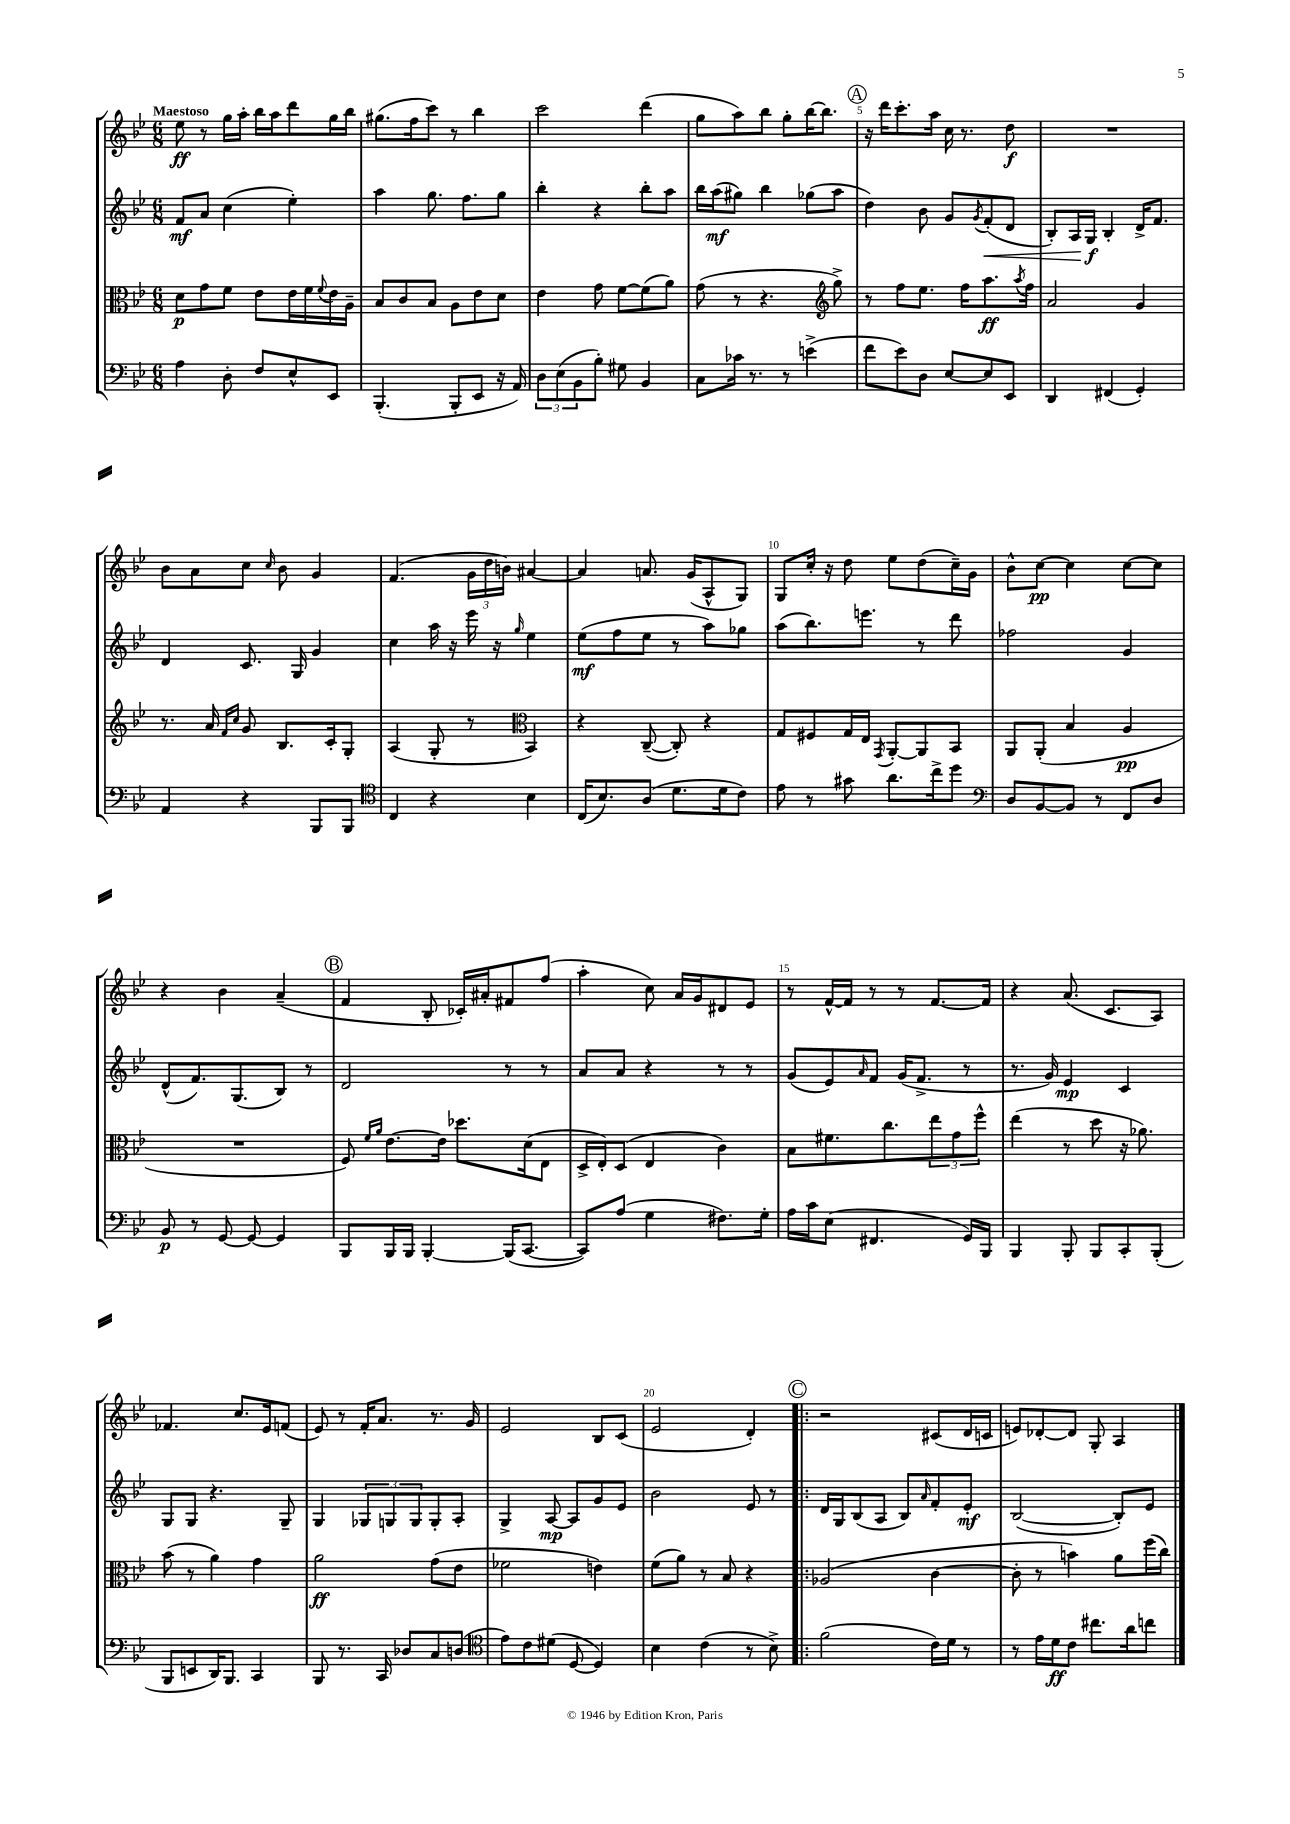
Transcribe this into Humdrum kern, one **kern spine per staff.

**kern	**dynam	**kern	**dynam	**kern	**dynam	**kern	**dynam
*part4	*part4	*part3	*part3	*part2	*part2	*part1	*part1
*staff4	*staff4	*staff3	*staff3	*staff2	*staff2	*staff1	*staff1
*clefF4	*	*clefC3	*	*clefG2	*	*clefG2	*
*k[b-e-]	*	*k[b-e-]	*	*k[b-e-]	*	*k[b-e-]	*
*M6/8	*	*M6/8	*	*M6/8	*	*M6/8	*
=1	=1	=1	=1	=1	=1	=1	=1
!	!	!	!	!	!	!LO:TX:a:B:t=Maestoso	!
4A\	.	8d\L	p	8f/L	mf	8ee-\	ff
.	.	8g\	.	8a/J	.	8r	.
8D'\	.	8f\J	.	(4cc\	.	16gg\LL	.
.	.	.	.	.	.	16aa'\JJ	.
8F/L	.	8e-\L	.	.	.	16bb-\LL	.
.	.	.	.	.	.	16aa\J	.
8E-^^/	.	16e-\L	.	4ee-'\)	.	8ddd\	.
.	.	16f\	.	.	.	.	.
.	.	8qqf/	.	.	.	.	.
8EE-/J	.	16e-\	.	.	.	16gg\L	.
.	.	16A~\JJ	.	.	.	16bb-\JJ	.
=2	=2	=2	=2	=2	=2	=2	=2
(4.BBB-'/	.	8B-/L	.	4aa\	.	(8.gg#X\L	.
.	.	8c/	.	.	.	.	.
.	.	.	.	.	.	16ff\k	.
.	.	8B-/J	.	8.gg\	.	8ccc\J)	.
8BBB-'/L	.	8A\L	.	.	.	8r	.
.	.	.	.	8.ff\L	.	.	.
8EE-/J	.	8e-\	.	.	.	4bb-\	.
16r	.	8d\J	.	8gg\J	.	.	.
16AA/)	.	.	.	.	.	.	.
=3	=3	=3	=3	=3	=3	=3	=3
12D\L	.	4e-\	.	4bb-'\	.	2ccc\	.
(12E-\	.	.	.	.	.	.	.
12BB-\	.	.	.	.	.	.	.
8B-'\J)	.	8g\	.	4r	.	.	.
8G#X\	.	[8f\L	.	.	.	.	.
4BB-/	.	(8f\]	.	8bb-'\L	.	(4ddd\	.
.	.	8a\J)	.	8aa\J	.	.	.
=4	=4	=4	=4	=4	=4	=4	=4
8C\L	.	(8g\	.	16bb-\LL	.	8gg\L	.
.	.	.	.	(16aa\J	mf	.	.
16c-X\Jk	.	8r	.	8gg#X\J)	.	8aa\)	.
8.r	.	.	.	.	.	.	.
.	.	4.r	.	4bb-\	.	8bb-\J	.
8r	.	.	.	.	.	8gg'\L	.
(4en^\	.	.	.	(8gg-X\L	.	[16bb-\K	.
.	.	.	.	.	.	8.bb-\J]	.
*	*	*clefG2	*	*	*	*	*
.	.	8gg^\)	.	8aa\J	.	.	.
!!LO:REH:place=s1:t=A
=5	=5	=5	=5	=5	=5	=5	=5
8f\L	.	8r	.	4dd\)	.	16r	.
.	.	.	.	.	.	16ddd\KL	.
8e-\)	.	8ff\L	.	.	.	8.ccc'\	.
8D\J	.	8.ee-\J	.	8b-\	.	.	.
.	.	.	.	.	.	16aa\Jk	.
[8E-/L	.	.	.	8g/L	.	16cc\	.
.	.	16ff\KL	.	.	.	8.r	.
.	.	.	.	8qg/	.	.	.
!	!	!	!	!	!LO:HP:b	!	!
8E-/]	.	8.aa\	ff	(8f'/	<	.	.
8EE-/J	.	.	.	8d/J	.	8dd\	f
.	.	8qaa/	.	.	.	.	.
.	.	16ff\Jk	.	.	.	.	.
=6	=6	=6	=6	=6	=6	=6	=6
4DD/	.	2a/	.	8B-'/L)	.	2.r	.
.	.	.	.	16A/L	.	.	.
.	.	.	.	16G/JJ	f	.	.
(4FF#X/	.	.	.	4B-'/	[	.	.
4GG'/)	.	4g/	.	16d^/KL	.	.	.
.	.	.	.	8.f/J	.	.	.
!!LO:LB:g=z
=7	=7	=7	=7	=7	=7	=7	=7
4AA/	.	8.r	.	4d/	.	8b-\L	.
.	.	.	.	.	.	8a\	.
.	.	16a/	.	.	.	.	.
.	.	16qqf/LL	.	.	.	.	.
.	.	16qqcc/JJ	.	.	.	.	.
4r	.	8g/	.	8.c/	.	8cc\J	.
.	.	.	.	.	.	16qqcc/	.
.	.	8.B-/L	.	.	.	8b-\	.
.	.	.	.	16G/	.	.	.
8BBB-/L	.	.	.	4g/	.	4g/	.
.	.	16c'/k	.	.	.	.	.
8BBB-/J	.	8G'/J	.	.	.	.	.
=8	=8	=8	=8	=8	=8	=8	=8
*clefC4	*	*	*	*	*	*	*
4C/	.	(4A/	.	4cc\	.	(4.f/	.
4r	.	8G'/	.	16aa\	.	.	.
.	.	.	.	16r	.	.	.
.	.	8r	.	16eee-\	.	24g\LL	.
.	.	.	.	.	.	24dd\	.
.	.	.	.	16r	.	.	.
.	.	.	.	.	.	24bn\JJ)	.
*	*	*clefC3	*	*	*	*	*
.	.	.	.	16qqgg/	.	.	.
4B-\	.	4BB-/)	.	4ee-\	.	[4a#X/	.
=9	=9	=9	=9	=9	=9	=9	=9
(16C/KL	.	4r	.	(8ee-\L	mf	4a#/]	.
8.B-/)	.	.	.	.	.	.	.
.	.	.	.	8ff\	.	.	.
(8A/J	.	([8C~/	.	8ee-\J	.	8.an/	.
8.d\L	.	8C'/])	.	8r	.	.	.
.	.	.	.	.	.	(16g/KL	.
.	.	4r	.	8aa\L)	.	8A^^/	.
16d\k	.	.	.	.	.	.	.
8c\J)	.	.	.	8gg-X\J	.	8G/J)	.
=10	=10	=10	=10	=10	=10	=10	=10
8e-\	.	8G/L	.	(8aa\L	.	8G/L	.
8r	.	8F#X/	.	8.bb-\)	.	16cc'/Jk	.
.	.	.	.	.	.	16r	.
8g#X\	.	16G/L	.	.	.	8dd\	.
.	.	16E-/JJ	.	8.eeen\J	.	.	.
.	.	8qGG/	.	.	.	.	.
8.a\L	.	[8AA'/L	.	.	.	8ee-\L	.
.	.	8AA/]	.	8r	.	(8dd\	.
16cc^\k	.	.	.	.	.	.	.
8dd\J	.	8BB-/J	.	8ddd\	.	16cc~\L)	.
.	.	.	.	.	.	16g\JJ	.
=11	=11	=11	=11	=11	=11	=11	=11
*clefF4	*	*	*	*	*	*	*
8D/L	.	8AA/L	.	2ff-X\	.	8b-^^\L	.
[8BB-/	.	(8AA'/J	.	.	.	[8cc\J	pp
8BB-/J]	.	4B-/	.	.	.	4cc\]	.
8r	.	.	.	.	.	.	.
8FF/L	.	4A/	pp	4g/	.	[8cc\L	.
8D/J	.	.	.	.	.	8cc\J]	.
!!LO:LB:g=z
=12	=12	=12	=12	=12	=12	=12	=12
8BB-/	p	2.r	.	(8d^^/L	.	4r	.
8r	.	.	.	8.f/)	.	.	.
[8GG/	.	.	.	.	.	4b-\	.
.	.	.	.	(8.G/	.	.	.
8GG/_	.	.	.	.	.	.	.
4GG/]	.	.	.	8B-/J)	.	(4a~/	.
.	.	.	.	8r	.	.	.
!!LO:REH:place=s1:t=B
=13	=13	=13	=13	=13	=13	=13	=13
8BBB-/L	.	8F/)	.	2d/	.	4f/	.
.	.	16qqf/LL	.	.	.	.	.
.	.	16qqa/JJ	.	.	.	.	.
16BBB-/L	.	[8.e-\L	.	.	.	.	.
16BBB-/JJ	.	.	.	.	.	.	.
[4BBB-'/	.	.	.	.	.	8B-'/	.
.	.	16e-\Jk]	.	.	.	.	.
.	.	8.dd-X\L	.	.	.	16c-X'/LL)	.
.	.	.	.	.	.	16a#X'/J	.
(16BBB-/KL]	.	.	.	8r	.	8f#X/	.
[8.CC/J	.	(16d\k	.	.	.	.	.
.	.	8E-\J	.	8r	.	(8ff/J	.
=14	=14	=14	=14	=14	=14	=14	=14
8CC/L])	.	16D^/LL	.	8a/L	.	4aa'\	.
.	.	16E-'/J)	.	.	.	.	.
(8A/J	.	(8D/J	.	8a/J	.	.	.
4G\	.	4E-/	.	4r	.	8cc\)	.
.	.	.	.	.	.	16a/LL	.
.	.	.	.	.	.	16g/J	.
8.F#X\L)	.	4c\)	.	8r	.	8d#X/	.
.	.	.	.	8r	.	8e-/J	.
16G'\Jk	.	.	.	.	.	.	.
=15	=15	=15	=15	=15	=15	=15	=15
16A\LL	.	8B-\L	.	(8g/L	.	8r	.
16c\J	.	.	.	.	.	.	.
(8E-\J	.	8.f#X\	.	8e-/)	.	[16f^^/LL	.
.	.	.	.	.	.	16f/JJ]	.
.	.	.	.	16qqa/	.	.	.
4.FF#X/	.	.	.	8f/J	.	8r	.
.	.	8.cc\	.	.	.	.	.
.	.	.	.	(16g/KL	.	8r	.
.	.	.	.	8.f^/J	.	.	.
.	.	12ee-\	.	.	.	[8.f/L	.
.	.	12g\	.	.	.	.	.
16GG/LL)	.	.	.	8r	.	.	.
.	.	12ff^^\J	.	.	.	.	.
16BBB-/JJ	.	.	.	.	.	16f/Jk]	.
=16	=16	=16	=16	=16	=16	=16	=16
4BBB-/	.	(4ee-\	.	8.r	.	4r	.
.	.	.	.	16g/)	.	.	.
8BBB-'/	.	8r	.	4e-/	mp	(8.a/	.
8BBB-/L	.	8dd\	.	.	.	.	.
.	.	.	.	.	.	8.c/L	.
8CC'/	.	16r	.	4c/	.	.	.
.	.	8.a-X\)	.	.	.	.	.
(8BBB-'/J	.	.	.	.	.	8A/J)	.
!!LO:LB:g=z
=17	=17	=17	=17	=17	=17	=17	=17
8BBB-/L	.	(8b-\	.	8G/L	.	4.f-X/	.
8EEn/	.	8r	.	8G/J	.	.	.
16DD/K)	.	4a\)	.	4.r	.	.	.
8.BBB-/J	.	.	.	.	.	.	.
.	.	.	.	.	.	8.cc/L	.
4CC/	.	4g\	.	.	.	.	.
.	.	.	.	.	.	16e-/k	.
.	.	.	.	8G~/	.	(8fn/J	.
=18	=18	=18	=18	=18	=18	=18	=18
8BBB-/	.	2a\	ff	4G/	.	8e-/)	.
8.r	.	.	.	.	.	8r	.
.	.	.	.	12G-X/L	.	16f'/KL	.
16CC/	.	.	.	.	.	8.a/J	.
.	.	.	.	12Gn/	.	.	.
8D-X/L	.	.	.	.	.	.	.
.	.	.	.	12G/	.	.	.
8C/	.	(8g\L	.	8G'/	.	8.r	.
(8Dn/J	.	8e-\J	.	8A'/J	.	.	.
.	.	.	.	.	.	16g/	.
=19	=19	=19	=19	=19	=19	=19	=19
*clefC4	*	*	*	*	*	*	*
8e-\L)	.	2f-X\	.	4G^/	.	2e-/	.
8c\	.	.	.	.	.	.	.
(8d#X\J	.	.	.	[8A/	mp	.	.
[8D/	.	.	.	8A/L]	.	.	.
4D/])	.	4en\)	.	8g/	.	8B-/L	.
.	.	.	.	8e-/J	.	(8c/J	.
=20	=20	=20	=20	=20	=20	=20	=20
4B-\	.	(8f\L	.	2b-\	.	2e-/	.
.	.	8a\J)	.	.	.	.	.
(4c\	.	8r	.	.	.	.	.
.	.	8B-/	.	.	.	.	.
8r	.	4r	.	8e-/	.	4d'/)	.
8B-^\)	.	.	.	8r	.	.	.
!!LO:REH:place=s1:t=C
=21!|:	=21!|:	=21!|:	=21!|:	=21!|:	=21!|:	=21!|:	=21!|:
(2f\	.	(2A-X/	.	16d/LL	.	2r	.
.	.	.	.	16G/J	.	.	.
.	.	.	.	(8B-/	.	.	.
.	.	.	.	8A/J	.	.	.
.	.	.	.	8B-/L)	.	.	.
.	.	.	.	16qqa/	.	.	.
16c\LL)	.	[4c\	.	8f'/	.	(8c#X/L	.
16d\JJ	.	.	.	.	.	.	.
8r	.	.	.	8e-'/J	mf	16d/L	.
.	.	.	.	.	.	16cn/JJ	.
=22	=22	=22	=22	=22	=22	=22	=22
8r	.	8c'\]	.	([2B-/	.	8en/L)	.
16e-\LL	.	8r	.	.	.	[8d-X'/	.
16d\J	ff	.	.	.	.	.	.
8c\J	.	4bn\)	.	.	.	8d-/J]	.
8.cc#X\L	.	.	.	.	.	8G'/	.
.	.	8a\L	.	8B-'/L])	.	4A/	.
16a\k	.	.	.	.	.	.	.
8ccn\J	.	(16ff\L	.	8e-/J	.	.	.
.	.	16cc\JJ)	.	.	.	.	.
==	==	==	==	==	==	==	==
*-	*-	*-	*-	*-	*-	*-	*-
